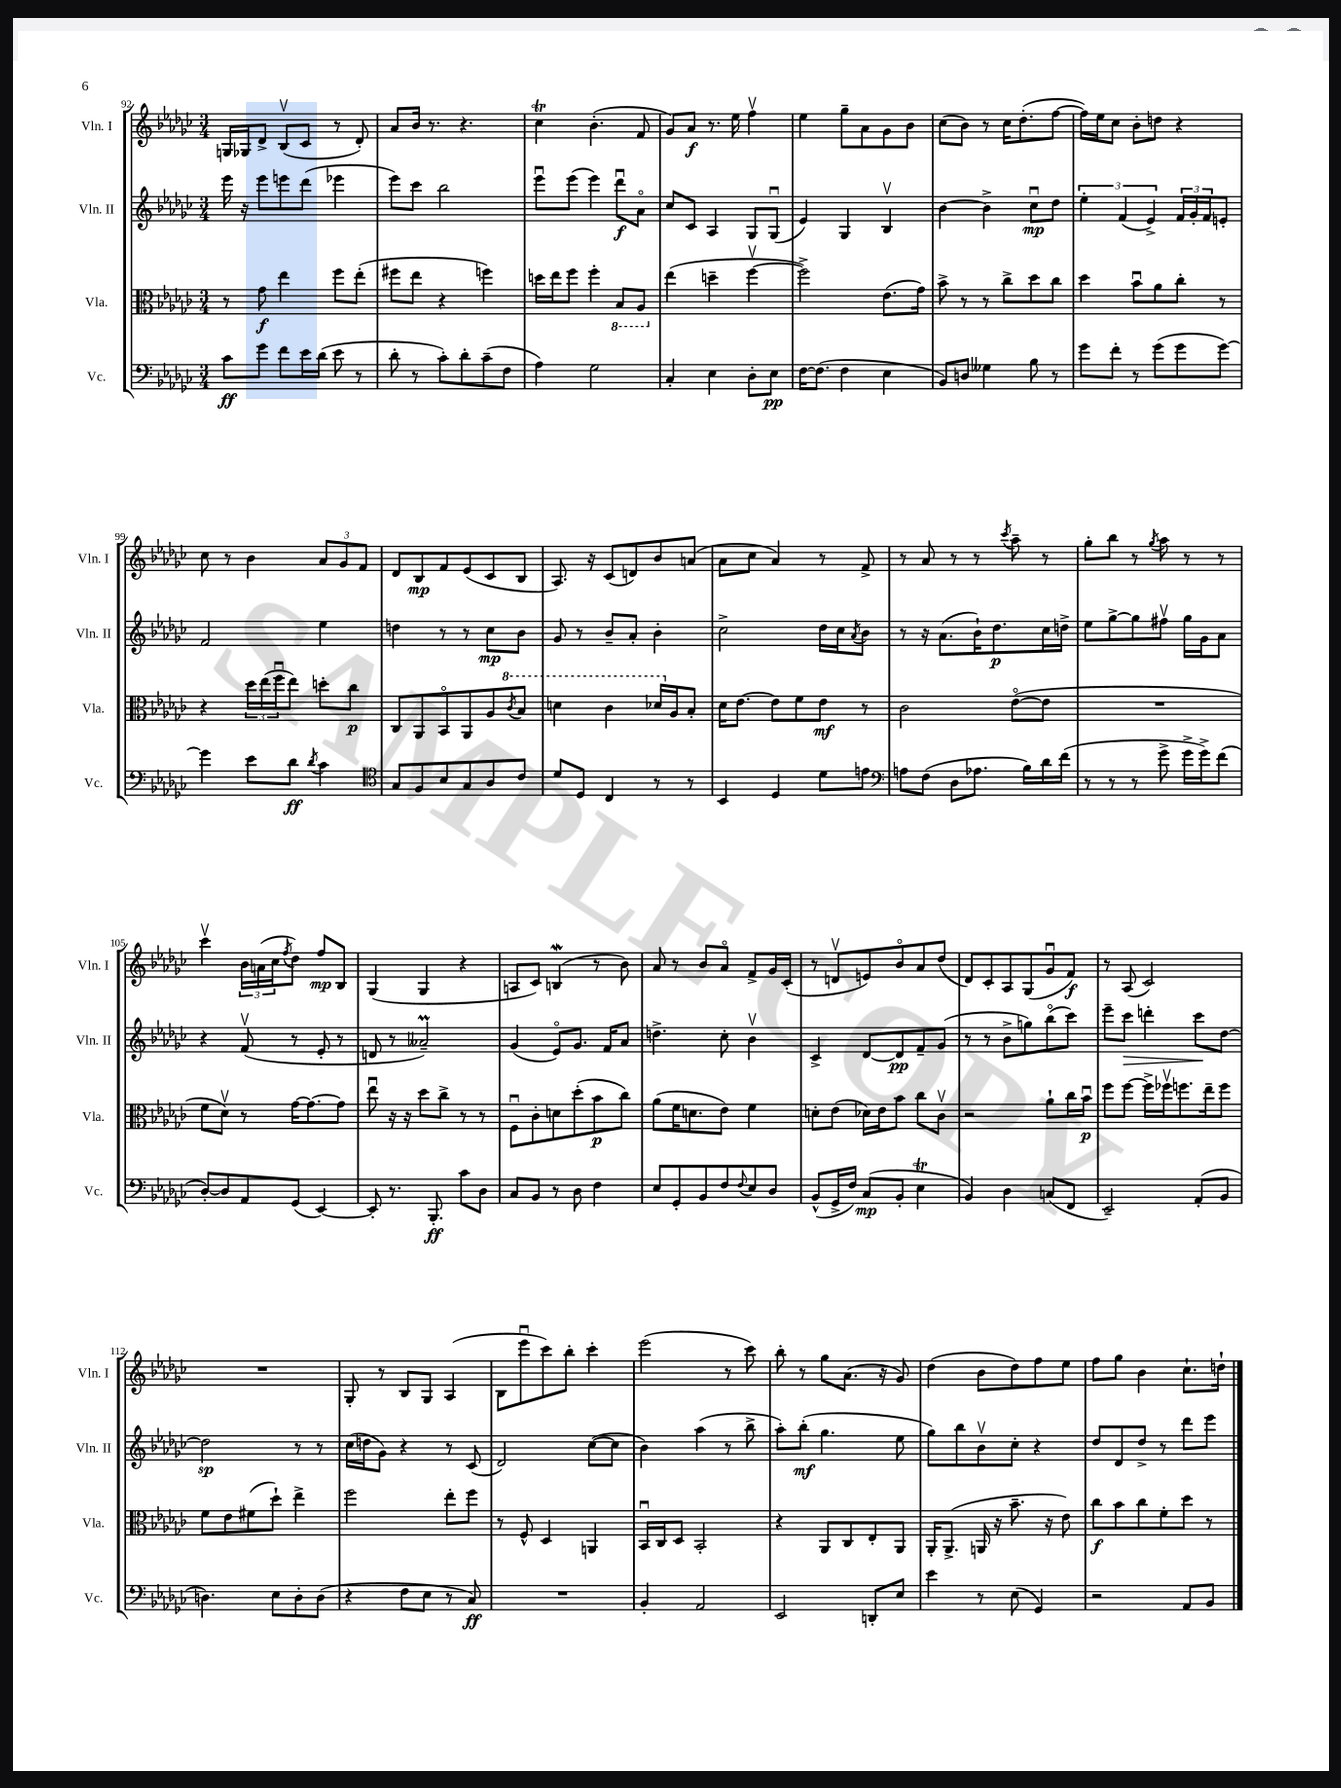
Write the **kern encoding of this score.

**kern	**kern	**kern	**kern
*staff4	*staff3	*staff2	*staff1
*clefF4	*clefC3	*clefG2	*clefG2
*k[b-e-a-d-g-c-]	*k[b-e-a-d-g-c-]	*k[b-e-a-d-g-c-]	*k[b-e-a-d-g-c-]
*M3/4	*M3/4	*M3/4	*M3/4
8c-	8r	16eee-	16G
.	.	16r	16G-
8g-	8g-	8eee-	8d-^
8f	4ee-	8eee	(8B-v
16e-	.	(8ddd-	8c-
(16d-	.	.	.
8e-	8ff	4eee-	8r
8r	(8ee-'	.	8d-')
=	=	=	=
8d-'	8ff#	8eee-)	8a-
8r	8ee-	8ccc-	16b-
.	.	.	8.r
8c-')	4r	2bb-	.
8d-'	.	.	4.r
(8c-~	4ff)	.	.
8F	.	.	.
=	=	=	=
4A-)	16dd	8eee-u	4cc-
.	16ee-	.	.
.	8ff	(8eee-	.
2G-	4ff'	4eee-)	(4.b-'
.	8BB-	8ddd-u	.
.	8AA-	8a-o	8f
=	=	=	=
4C-'	(4ee-	8cc-	8g-)
.	.	8c-	8a-
4E-	4dd~	4A-	8.r
.	.	.	16ee-
8D-'	[4ffv	8G-	4ffv
8E-	.	(8G-u	.
=	=	=	=
[16F	2ff^])	4e-)	4ee-
(8.F]	.	.	.
4F	.	4G-	8gg-~
.	.	.	8a-
4E-	(8.e-	4B-v	8g-
.	.	.	8b-
.	16g-)	.	.
=	=	=	=
8BB-)	8b-^	[4b-	(8cc-
8D	8r	.	8b-)
4G--	8r	4b-^]	8r
.	8cc-^	.	16cc-
.	.	.	(8.dd-'
8B-	8dd-	8cc-u	.
8r	8cc-	8dd-	[8ff
=	=	=	=
8g-	4dd-	6ee-'	16ff])
.	.	.	16ee-
8f'	.	.	8cc-
.	.	(6f	.
8r	8b-u	.	8b-'
.	.	6e-^)	.
(8g-	8a-	.	8dd
8g-	8cc-'	24f	4r
.	.	24g-'	.
.	.	24f	.
[8g-)	8r	8e'	.
=	=	=	=
4g-]	4r	2f	8cc-
.	.	.	8r
8e-	24dd-	.	4b-
.	(24ee-	.	.
.	24ffu	.	.
8d-	8ee-)	.	.
8qd-	.	.	.
4c-	8dd'	4ee-	12a-
.	.	.	12g-
.	8cc-	.	.
.	.	.	12f
=	=	=	=
*clefC4	*	*	*
8G-	8C-	4dd	8d-
8F	8AA-	.	8B-
8B-	8BB-o	8r	8f
8G-	8AA-	8r	(8e-
8A-	8A-	8cc-	8c-
.	8qcc-	.	.
8c-	8b-	8b-	8B-
=	=	=	=
8d-	4dd	8g-	8.A-)
8D-	.	8r	.
.	.	.	16r
4C-	4cc-	8b-~	(8c-
.	.	8a-'	8d)
8r	16dd-	4b-'	8b-
.	16A-	.	.
8r	8B-'	.	(8a
=	=	=	=
4BB-	16d-	2cc-^	8a-
.	[8.e-	.	.
.	.	.	8cc-
4D-	8e-]	.	4a-)
.	8f	.	.
8d-	8e-	16dd-	8r
.	.	16cc-	.
.	.	8qa-	.
8e	8r	8b-	8f^
=	=	=	=
*clefF4	*	*	*
8A	2c-	8r	8r
(8F	.	16r	8a-
.	.	(8.a-	.
8D-	.	.	8r
8.A-	.	16b-`)	8r
.	.	8.dd-	.
.	.	.	8qccc-
.	([8e-o	.	8aa-~
16B-)	.	.	.
16d-	8e-]	16cc-	8r
(16f	.	16dd^	.
=	=	=	=
8r	2.r	8ee-	8gg-'
8r	.	[8gg-^	8bb-
8r	.	8gg-]	8r
.	.	.	8qgg-
8g-^	.	8ff#v	8aa-
16g-^	.	16gg-	8r
16g-^)	.	16g-	.
(8f	.	8a-	8r
=	=	=	=
[8D-')	8f	4r	4ccc-v
8D-]	8d-v)	.	.
8AA-	8r	(8fv	24b-
.	.	.	(24a
.	.	.	24cc-
.	.	.	8qff
(8GG-	[16g-	8r	8dd-)
.	8.g-_	.	.
[4EE-)	.	8e-'	8ff
.	8g-]	8r	8B-
=	=	=	=
8EE-']	8ee-u	8d	(4G-
8.r	16r	8r	.
.	16r	.	.
.	8dd-	2a--~)	4G-
8.BBB-'	.	.	.
.	8cc-^	.	.
8c-	8r	.	4r
8D-	8r	.	.
=	=	=	=
8C-	8Fu	(4g-	8A
8BB-	8c-'	.	8c-)
8r	8d	8e-o)	(4B
8D-	(8dd-'	8.g-	.
4F	8b-	.	8r
.	.	16f	.
.	8cc-)	8a-	8b-)
=	=	=	=
8E-	(8a-	4.dd^	8a-
8GG-'	16f	.	8r
.	8.d	.	.
8BB-	.	.	8b-
8F	8e-)	8cc-'	8a-o
8qqF	.	.	.
8E-	4f	4b-v	8f^
8D-	.	.	16g-
.	.	.	(16c-'
=	=	=	=
(8BB-^^	8d'	4c-^	8r
16GG-^	(8e-	.	8dv
16F)	.	.	.
(8C-	16d-)	[8d-	8e)
.	16e-	.	.
8BB-'	8b-	8d-]	8b-o
4E-	8cc-	8f~	8a-
.	8c-v	(8g-	(8dd-
=	=	=	=
4BB-)	2r	8r	8d-)
.	.	8r	8c-'
4D-	.	8b-^	8A-
.	.	8gg)	(8G-
(8C	8a-`	(8bb-o	8g-u
8FF	16cc-	8ccc-)	8f)
.	16b-u	.	.
=	=	=	=
2EE-~)	8ff	8eee-~	8r
.	[8ff	8ccc-	(8A-
.	16ff^]	4ddd'	2c-)
.	16ff-v	.	.
.	8.ff	.	.
(8AA-'	.	8ccc-	.
.	16ee-~	.	.
8BB-	8ff	[8dd-	.
=	=	=	=
4.D)	8f	2dd-]	2.r
.	8e-	.	.
.	(8f#	.	.
8E-	8dd-`)	.	.
8D'	4ee-^	8r	.
(8D	.	8r	.
=	=	=	=
4r	2ff	(16cc-	8G-'
.	.	16dd	.
.	.	8g-)	8r
8F	.	4r	8B-
8E-	.	.	8G-
8r	8ee-'	8r	(4A-
8C-)	8ff	(8c-	.
=	=	=	=
2.r	8r	2d-)	8B-
.	8F^^	.	8eee-u
.	4D-	.	8ccc-)
.	.	.	8bb-'
.	4AA	([8cc-	4ccc-'
.	.	8cc-]	.
=	=	=	=
4BB-'	16BB-u	4b-)	(2eee-
.	16C-	.	.
.	8D-	.	.
2AA-	2BB-'	(4aa-	.
.	.	8r	8r
.	.	8bb-^	8ccc-)
=	=	=	=
2EE-	4r	8aa-')	8bb-'
.	.	(8bb-'	8r
.	8AA-	4.gg-	8gg-
.	8C-	.	(8.a-
8DD'	8E-'	.	.
.	.	.	16r
8E-	8AA-	8ee-	8g-)
=	=	=	=
4e-	16AA-'	8gg-)	(4dd-
.	(8.AA-^	.	.
.	.	8bb-	.
8r	16AA	8b-v	8b-
.	16r	.	.
(8E-	8.b-~	8cc-'	8dd-)
4GG-)	.	4r	8ff
.	16r	.	.
.	8e-)	.	8ee-
=	=	=	=
2r	8cc-	8dd-	8ff
.	8b-	8d-	8gg-
.	8cc-	8dd-^	4b-
.	8f'	8r	.
8AA-	8dd-	8ddd-	8.cc-`
8BB-	8r	8eee-	.
.	.	.	16dd`
==	==	==	==
*-	*-	*-	*-
